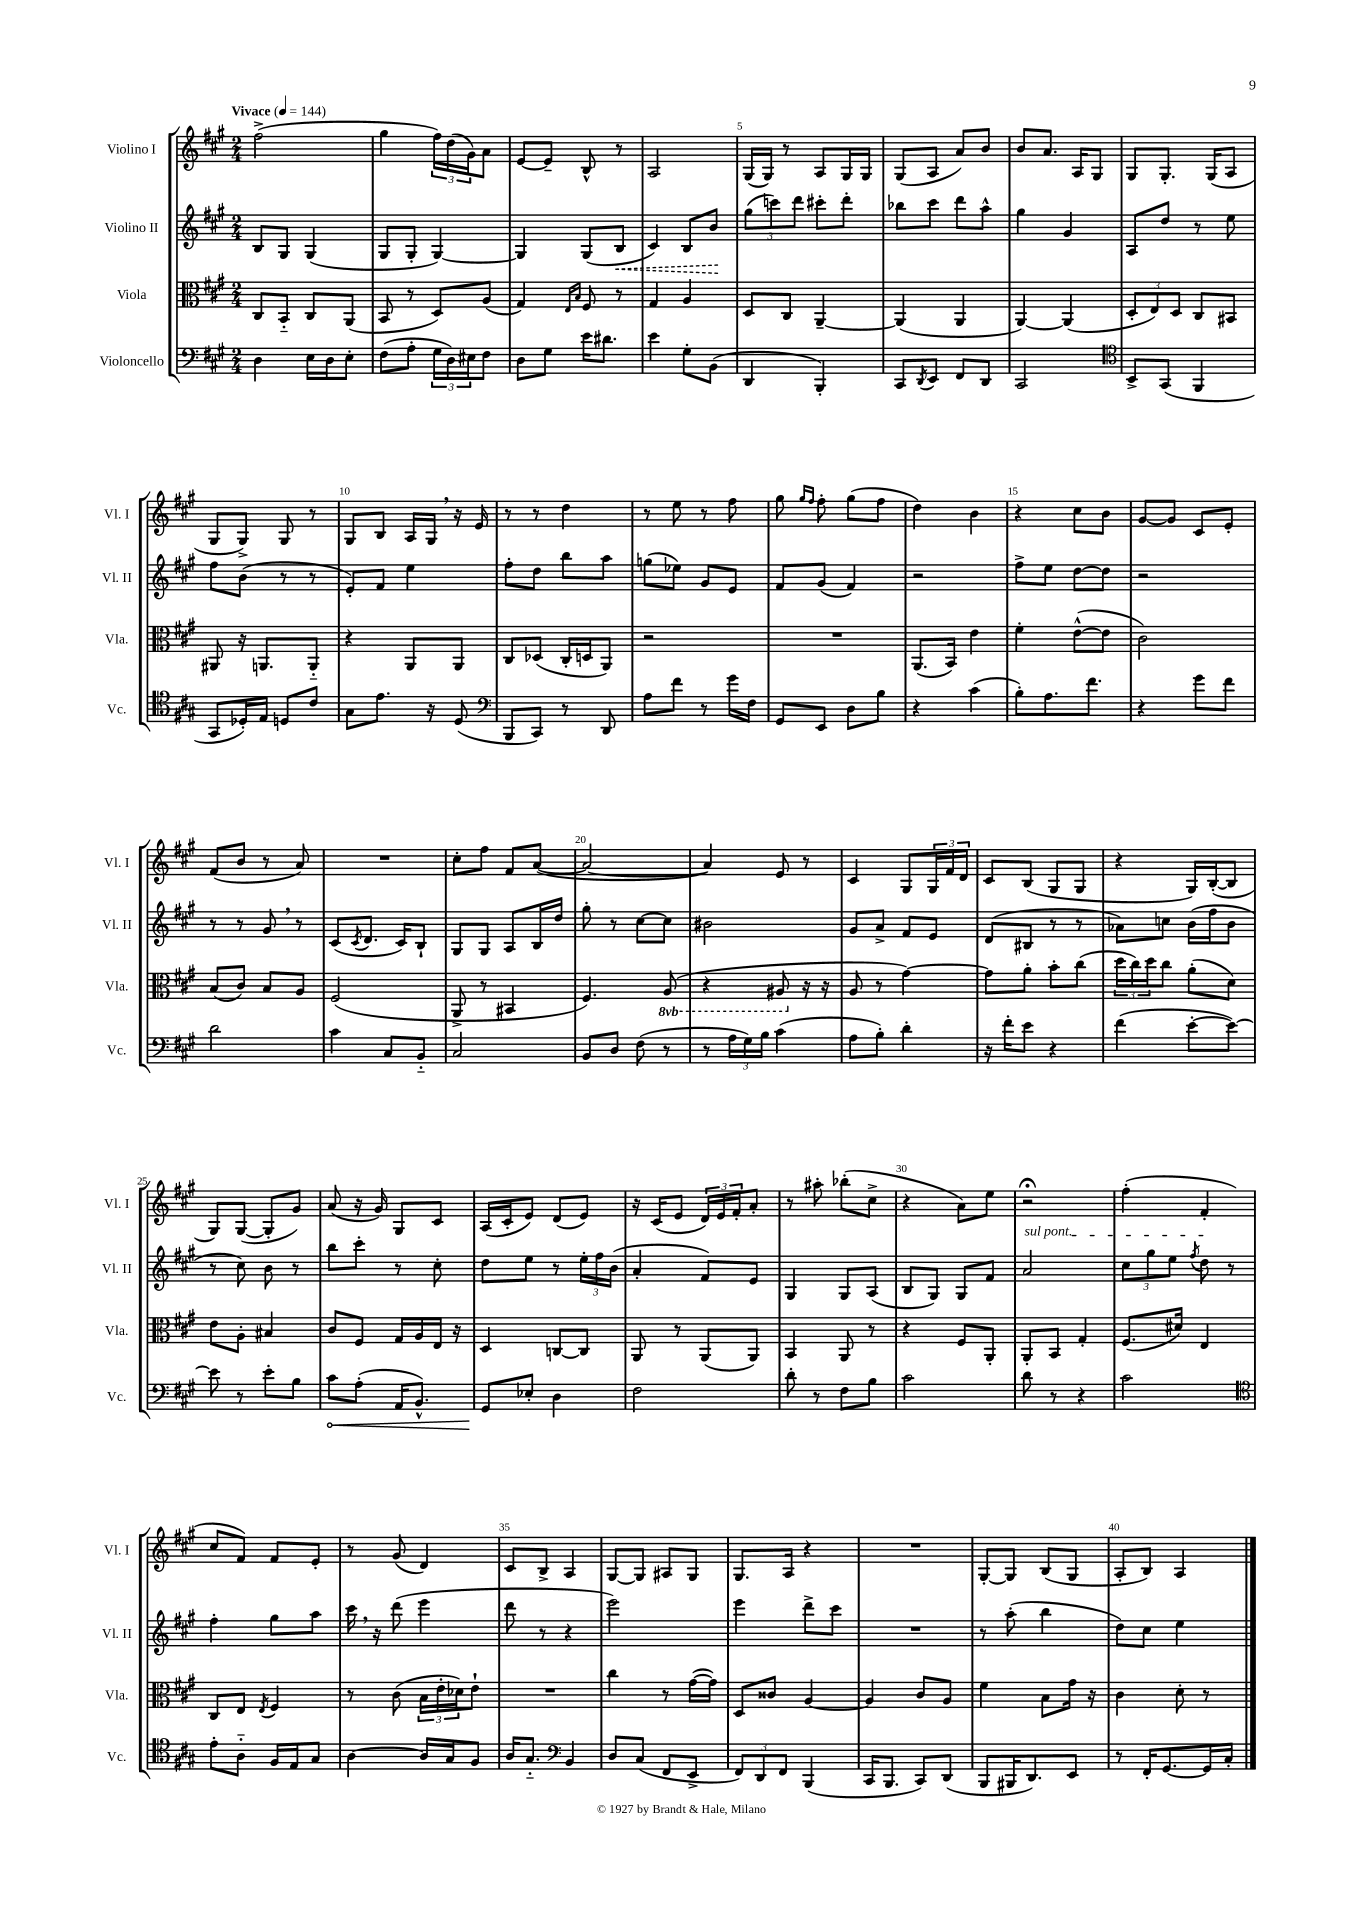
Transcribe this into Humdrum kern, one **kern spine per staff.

**kern	**kern	**kern	**kern
*staff4	*staff3	*staff2	*staff1
*clefF4	*clefC3	*clefG2	*clefG2
*k[f#c#g#]	*k[f#c#g#]	*k[f#c#g#]	*k[f#c#g#]
*M2/4	*M2/4	*M2/4	*M2/4
*MM144	*MM144	*MM144	*MM144
4D\	8C#/L	8B/L	(2ff#^\
.	8BB'~/J	8G#/J	.
16E\LL	8C#/L	(4G#/	.
16D\J	.	.	.
8E'\J	(8AA/J	.	.
=	=	=	=
(8F#\L	8BB/	8G#/L	4gg#\
8A'\J	8r	8G#'/J	.
24G#\LL	8D/L)	[4G#/)	24ff#\LL)
24D\)	.	.	(24dd\
24E#\J	.	.	24g#\J)
8F#\J	(8A/J	.	8a\J
=	=	=	=
8D\L	4G#/)	4G#/]	[8e/L
8G#\J	.	.	8e~/]J
.	16qqE/LL	.	.
.	16qqB/JJ	.	.
16e\LK	8F#/	(8G#/L	8B^^/
8.d#\J	.	.	.
.	8r	8B/J	8r
=	=	=	=
4e\	4G#/	4c#/)	2A/
8G#'\L	4A/	8B/L	.
(8BB\J	.	8b/J	.
=	=	=	=
4DD/	8D/L	(12gg#\L	(16G#/LL
.	.	.	16G#/JJ)
.	.	12ccc\)	.
.	8C#/J	.	8r
.	.	12ddd\J	.
4BBB'/)	[4AA~/	8ccc#'\L	8A/L
.	.	8ddd'\J	16G#/L
.	.	.	16G#/JJ
=	=	=	=
8CC#/L	(4AA/]	8bb-\L	(8G#/L
8qDD/	.	.	.
8EE/J	.	8ccc#\J	8A/J
8FF#/L	4AA/	8ddd\L	8a/L)
8DD/J	.	8aa^^\J	8b/J
=	=	=	=
2CC#/	[4AA/)	4gg#\	8b/L
.	.	.	8.a/J
.	(4AA/]	4g#/	.
.	.	.	16A/LK
.	.	.	8G#/J
=	=	=	=
*clefC4	*	*	*
8BB^/L	12D'/L	8A/L	8G#/L
.	12E/)	.	.
(8GG#/J	.	8dd/J	8.G#'/J
.	12D/J	.	.
4FF#/	8C#/L	8r	.
.	.	.	(16G#/LK
.	8BB#/J	8ee\	8A/J
=	=	=	=
8GG#/L	8AA#/	8ff#\L	8G#/L
16D-'/L)	16r	(8b\J	8G#^/J)
16E/JJ	8.AA/L	.	.
8D/L	.	8r	8G#/
8c#/J	8AA'~/J	8r	8r
=	=	=	=
8G#\L	4r	8e'/L)	8G#/L
8.e\J	.	8f#/J	8B/J
.	8AA/L	4ee\	16A/LL
16r	.	.	16G#/JJ
(8D/	8AA/J	.	16r
.	.	.	16e/
=	=	=	=
*clefF4	*	*	*
8BBB/L	8C#/L	8ff#'\L	8r
8CC#/J)	(8D-/J	8dd\J	8r
8r	16C#'/LL	8bb\L	4dd\
.	16D/J	.	.
8DD/	8AA/J)	8aa\J	.
=	=	=	=
8A\L	2r	(8gg\L	8r
8f#\J	.	8ee-\J)	8ee\
8r	.	8g#/L	8r
16g#\LL	.	8e/J	8ff#\
16F#\JJ	.	.	.
=	=	=	=
8GG#/L	2r	8f#/L	8gg#\
.	.	.	16qqgg#/LL
.	.	.	16qqff#/JJ
8EE/J	.	(8g#/J	8ff#'\
8D\L	.	4f#/)	(8gg#\L
8B\J	.	.	8ff#\J
=	=	=	=
4r	(8.AA/L	2r	4dd\)
.	16BB/Jk)	.	.
(4c#\	4e\	.	4b\
=	=	=	=
8B'\L)	4f#'\	8ff#^\L	4r
8.A\	.	8ee\J	.
.	([8e^^\L	[8dd\L	8cc#\L
8.f#\J	.	.	.
.	8e\]J	8dd\]J	8b\J
=	=	=	=
4r	2c#\)	2r	[8g#/L
.	.	.	8g#/]J
8g#\L	.	.	8c#/L
8f#\J	.	.	8e'/J
=	=	=	=
2d\	(8B/L	8r	(8f#/L
.	8c#/J)	8r	8b/J
.	8B/L	8g#/	8r
.	8A/J	8r	8a/)
=	=	=	=
4c#\	(2F#/	(8c#/L	2r
.	.	8qc#/	.
.	.	8.d/J	.
8C#/L	.	.	.
.	.	16c#/LK)	.
8BB'~/J	.	8B`/J	.
=	=	=	=
2C#/	8AA^/	8G#/L	8cc#'\L
.	8r	8G#/J	8ff#\J
.	4BB#/	8A/L	8f#/L
.	.	16B/L	([8a/J
.	.	16dd/JJ	.
=	=	=	=
8BB/L	4.F#/)	8gg#'\	2a/_
8D/J	.	8r	.
(8F#\	.	[8cc#\L	.
8r	(8AA/	8cc#\]J	.
=	=	=	=
8r	4r	2b#\	4a/])
24A\LL	.	.	.
24G#\)	.	.	.
24B\JJ	.	.	.
(4c#\	8AA#/	.	8e/
.	16r	.	8r
.	16r	.	.
=	=	=	=
8A\L	8A/	8g#/L	4c#/
8B'\J)	8r	8a^/J	.
4d'\	[4g#\)	8f#/L	8G#/L
.	.	8e/J	24G#/L
.	.	.	24f#/
.	.	.	24d/JJ
=	=	=	=
16r	8g#\]L	(8d/L	8c#/L
16f#'\LK	.	.	.
8e\J	8a'\J	8B#/J	(8B/J
4r	8b'\L	8r	8G#/L
.	(8cc#\J	8r	8G#/J
=	=	=	=
(4f#\	24dd\LL	8a-\L)	4r
.	24cc#\)	.	.
.	24dd\J	.	.
.	8cc#\J	8cc\J	.
[8e'\L	(8a'\L	(16b\LL	16G#/LL)
.	.	16ff#\J	([16B'/J
8e\_J)	8d\J)	8b\J	8B/]J
=	=	=	=
8e\]	8e\L	8r	8G#/L)
8r	8A'\J	8cc#\)	([8G#/J
8e'\L	4B#/	8b\	8G#'/]L
8B\J	.	8r	8g#/J)
=	=	=	=
8c#\L	8c#/L	8bb\L	(8a/
(8A'\J	8F#/J	8ccc#'\J	16r
.	.	.	16g#/)
16AA/LK	16G#/LL	8r	8G#/L
8.BB^^/J)	16A/	.	.
.	16E/JJ	8cc#'\	8c#/J
.	16r	.	.
=	=	=	=
8GG#/L	4D/	8dd\L	(16A/LL
.	.	.	16c#'/J
8E-'/J	.	8ee\J	8e/J)
4D\	[8C/L	8r	(8d/L
.	8C/]J	24ee'\LL	8e/J)
.	.	24ff#\	.
.	.	(24b\JJ	.
=	=	=	=
2F#\	8AA/	4a'/	16r
.	.	.	(16c#/LK
.	8r	.	8e/J
.	(8AA/L	8f#/L)	24d/LL)
.	.	.	24e/
.	.	.	24f#'/J
.	8AA/J)	8e/J	8a'/J
=	=	=	=
8d'\	4BB/	4G#/	8r
8r	.	.	8aa#'\
8F#\L	8AA/	8G#/L	(8bb-'\L
8B\J	8r	(8A/J	8cc#^\J
=	=	=	=
2c#\	4r	8B/L	4r
.	.	8G#/J)	.
.	8F#/L	8G#/L	8a\L)
.	8AA'/J	8f#/J	8ee\J
=	=	=	=
8d\	8AA'/L	2a/	2r;
8r	8BB/J	.	.
4r	4G#'/	.	.
=	=	=	=
2c#\	(8.F#/L	12cc#\L	(4ff#'\
.	.	12gg#\	.
.	.	12ee\J	.
.	16d#/Jk)	.	.
.	.	8qff#/	.
.	4E/	8dd\	4f#'/
.	.	8r	.
=	=	=	=
*clefC4	*	*	*
8e'\L	8C#/L	4ff#'\	8cc#/L
8A'~\J	8E/J	.	8f#/J)
.	8qE/	.	.
16F#/LL	4F#/	8gg#\L	8f#/L
16E/J	.	.	.
8G#/J	.	8aa\J	8e'/J
=	=	=	=
[4A\	8r	16ccc#\	8r
.	.	16r	.
.	(8c#\	(8ddd\	(8g#/
16A/]LL	24B\LL	4eee\	4d/)
.	24e'\	.	.
16G#/J	.	.	.
.	24d-\J)	.	.
8F#/J	8e`\J	.	.
=	=	=	=
16A/LK	2r	8ddd\	8c#/L
8.G#'~/J	.	.	.
.	.	8r	8B^/J
*clefF4	*	*	*
4BB/	.	4r	4A/
=	=	=	=
8D/L	4cc#\	2eee\)	[8G#/L
(8C#/J	.	.	8G#/]J
8FF#/L	8r	.	8A#/L
8EE^/J	([16g#\LL	.	8G#/J
.	16g#\]JJ)	.	.
=	=	=	=
12FF#/L)	8D/L	4eee\	8.G#/L
12DD/	.	.	.
.	8c##/J	.	.
12FF#/J	.	.	.
.	.	.	16A/Jk
(4BBB/	[4A/	8ddd^\L	4r
.	.	8ccc#\J	.
=	=	=	=
16CC#/LK	4A/]	2r	2r
8.BBB/J	.	.	.
8CC#/L)	8c#/L	.	.
(8DD/J	8A/J	.	.
=	=	=	=
8BBB/L	4f#\	8r	[8G#'/L
16BBB#/K	.	(8aa'\	8G#/]J
8.DD/)	.	.	.
.	8B\L	4bb\	(8B/L
8EE/J	16g#\Jk	.	8G#/J
.	16r	.	.
=	=	=	=
8r	4c#\	8dd\L)	8A'/L
16FF#'/LK	.	8cc#\J	8B/J)
[8.GG#/	.	.	.
.	8d'\	4ee\	4A/
16GG#/]L	8r	.	.
16C#'/JJ	.	.	.
==	==	==	==
*-	*-	*-	*-
